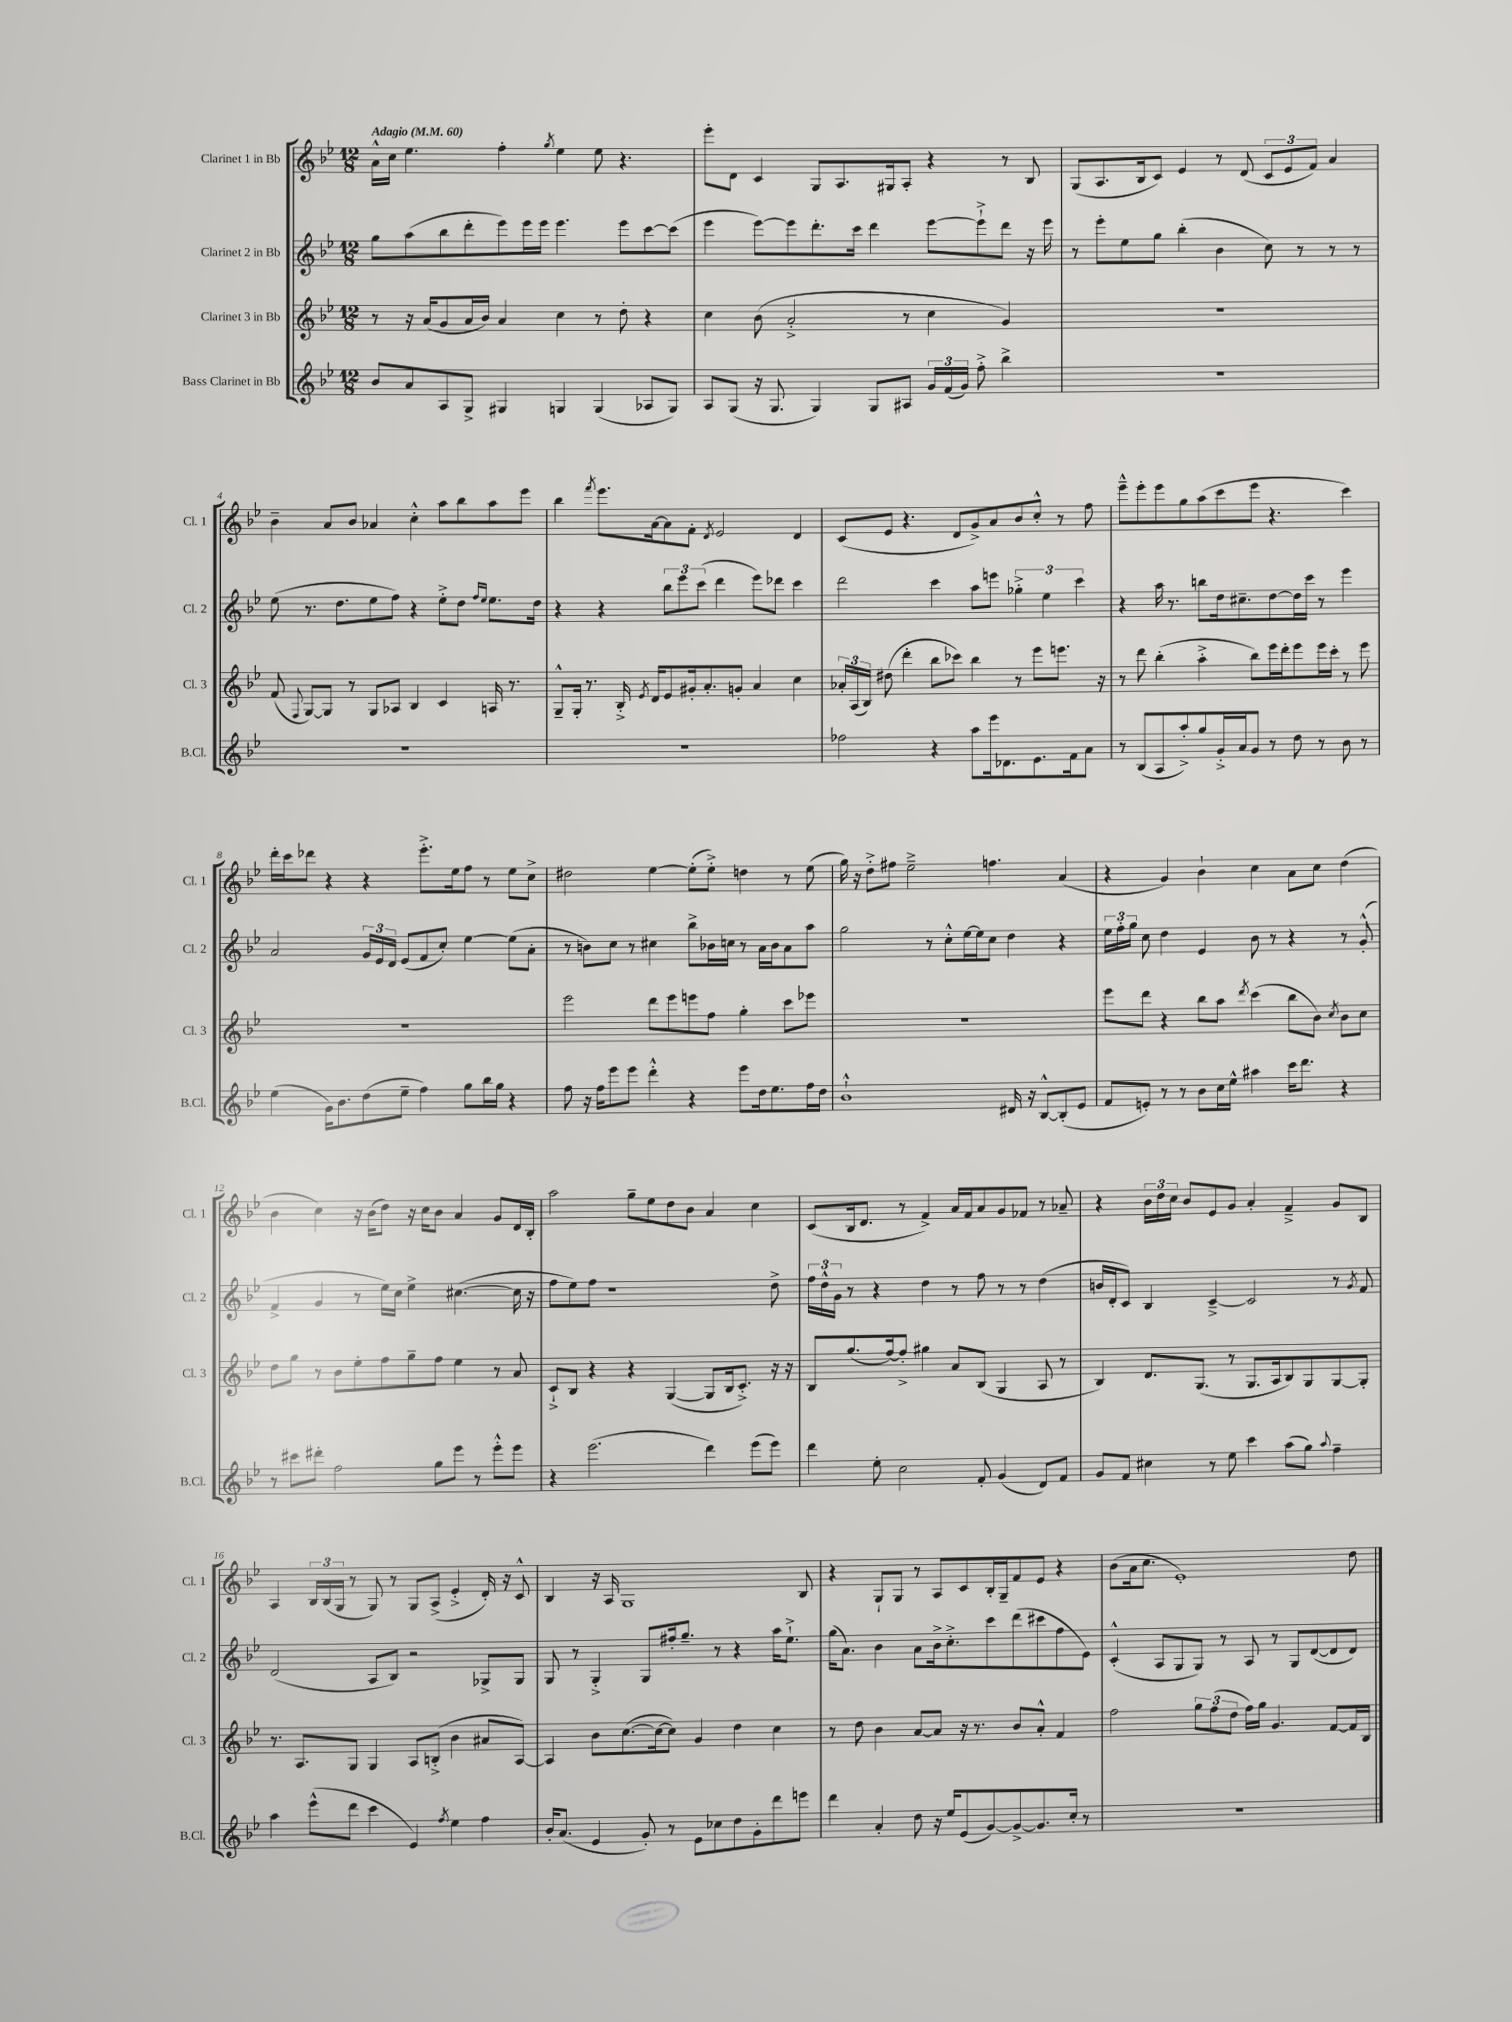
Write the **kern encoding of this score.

**kern	**kern	**kern	**kern
*part4	*part3	*part2	*part1
*staff4	*staff3	*staff2	*staff1
*I"Bass Clarinet in Bb	*I"Clarinet 3 in Bb	*I"Clarinet 2 in Bb	*I"Clarinet 1 in Bb
*I'B.Cl.	*I'Cl. 3	*I'Cl. 2	*I'Cl. 1
*clefG2	*clefG2	*clefG2	*clefG2
*k[b-e-]	*k[b-e-]	*k[b-e-]	*k[b-e-]
*M12/8	*M12/8	*M12/8	*M12/8
*MM60	*MM60	*MM60	*MM60
=1	=1	=1	=1
!	!	!	!LO:TX:a:B:t=Adagio
8b-/L	8r	8gg\L	16a^^\LL
.	.	.	16cc\JJ
8a/	16r	(8aa\	4.ee-\
.	(16a/KL	.	.
8A/	8g/	8bb-\	.
8G^/J	16a/L	8ddd'\	.
.	16b-/JJ)	.	.
4G#X/	4a/	8eee-\)	4ff'\
.	.	16eee-\L	.
.	.	16eee-\JJ	.
.	.	.	8qgg/
4Gn/	4cc\	4.eee-\	4ee-\
(4G/	8r	.	8ee-\
.	8dd'\	8eee-\L	4.r
8A-X/L	4r	[8ccc\	.
8G/J)	.	(8ccc\J]	.
=2	=2	=2	=2
8A/L	4cc\	4eee-\	8eee-'\L
(8G/J	.	.	8d\J
16r	(8b-\	[8eee-\L)	4c/
8.G/	.	.	.
.	2a'^/	8eee-\]	.
4G/)	.	8.ddd'\	8G/L
.	.	.	8.A/
.	.	16ccc\Jk	.
8G/L	.	4ddd\	.
.	.	.	16G#X/k
8A#X/J	8r	.	8A'/J
24g/LL	4cc\	[8eee-\L	4r
(24f/	.	.	.
24g/JJ)	.	.	.
8ff'^\	.	8eee-`^\]	.
4bb-^\	4g/)	8ddd\J	8r
.	.	16r	8B-/
.	.	16eee-\	.
=3	=3	=3	=3
1.r	1.r	8r	(8G/L
.	.	8eee-'\L	8.A/
.	.	8ee-\	.
.	.	.	16B-/k
.	.	8gg\J	8c/J)
.	.	(4bb-'\	4e-/
.	.	4b-\	8r
.	.	.	(8d/
.	.	8cc\)	12c/L
.	.	.	12e-/
.	.	8r	.
.	.	.	12f/J)
.	.	8r	4a/
.	.	8r	.
!!LO:LB:g=z
=4	=4	=4	=4
1.r	(8f/	(8ee-\	4b-~\
.	8qqF/	.	.
.	[8G/L)	8.r	.
.	8G/J]	.	8a/L
.	.	8.dd\L	.
.	8r	.	8b-/J
.	8G/L	8ee-\	4a-X/
.	8A-X/J	8ff\J)	.
.	4B-/	4r	4cc'^^\
.	4c/	8ee-'^\L	8aa\L
.	.	8dd\J	8bb-\
.	.	16qqff/LL	.
.	.	16qqee-/JJ	.
.	16An/	8.ee-\L	8aa\
.	8.r	.	.
.	.	.	8eee-\J
.	.	16dd\Jk	.
=5	=5	=5	=5
1.r	8G~^^/L	4r	4bb-\
.	16G'/Jk	.	.
.	8.r	.	.
.	.	.	8qfff/
.	.	4r	8.eee-\L
.	16B-'^/	.	.
.	8qe-/	.	.
.	16d/KL	.	[16a\k
.	8e-/	12bb-\L	8a\]
.	.	12eee-\	.
.	16g#X'/k	.	8f'\J
.	.	(12ccc\J	.
.	8.a'/	.	.
.	.	.	8qd/
.	.	4ddd\	2e-/
.	8gn'/J	.	.
.	4a/	8eee-\L)	.
.	.	8ddd-X\J	.
.	4cc\	4ccc\	4d/
=6	=6	=6	=6
2ff-X\	24a-X'/LL	2ddd\	(8c/L
.	(24A/	.	.
.	24B-/JJ)	.	.
.	(8dd#X\	.	8e-/J
.	4ddd'\	.	4.r
4r	8bb-\L	4ccc\	.
.	8ccc-X\J)	.	8d/L
8aa\L	4bb-\	8aa\L	8g^/)
16eee-\k	.	8eeen\J	8a/
8.d-X\	.	.	.
.	8r	6gg-X'^\	8b-/
8.e-\	8eee-\L	.	8cc'^^/J
.	.	6ee-\	.
.	8.eeen\J	.	8r
16f\k	.	.	.
.	.	6ccc\	.
8a\J	.	.	8ff\
.	16r	.	.
=7	=7	=7	=7
8r	8r	4r	8eee-~^^\L
(8B-/L	8ddd\	.	8eee-'\
8A/	(4bb-'\	16aa\	8eee-\
.	.	8.r	.
8aa'^/)	.	.	8gg\
8gg/	4aa'^\	8bbn\L	(8aa\
16g'^/L	.	16dd\k	8ccc\
16a/J	.	8.cc#X~\	.
8g/J	8bb-\L)	.	8eee-\J
8r	16eee-\L	[8dd\	4.r
.	16ddd'\J	.	.
8dd\	8eee-\	16dd\L]	.
.	.	16ccc\JJ	.
8r	16eee-\L	8r	.
.	16ccc'\JJ	.	.
8b-\	8r	4eee-\	4ccc\)
8r	8eee-\	.	.
!!LO:LB:g=z
=8	=8	=8	=8
(4ee-\	1.r	2a/	16ddd'\LL
.	.	.	16ccc\J
.	.	.	8ddd-X\J
16g\KL)	.	.	4r
8.b-\	.	.	.
(8dd\	.	24g/LL	4r
.	.	24e-/	.
.	.	24d/JJ	.
8ee-~\J	.	(8e-/L	.
4ff\)	.	8f/	8.eee-'^\L
.	.	8cc'/J)	.
.	.	.	16ee-\k
8gg\L	.	[4ee-\	8ff\J
16bb-\L	.	.	8r
16gg\JJ	.	.	.
4r	.	(8ee-\L]	8ee-\L
.	.	8a'\J	8cc^\J
=9	=9	=9	=9
8ff\	2eee-\	8r	2dd#X\
16r	.	8bn\L)	.
16ff\KL	.	.	.
8eee-\	.	8cc\J	.
8eee-\J	.	8r	.
4ddd'^^\	8ddd\L	4cc#X\	[4ee-\
.	8eee-\	.	.
4r	8eeen\	8bb-^\L	(8ee-'\L]
.	8ff\J	16b-X\L	8ee-'^\J)
.	.	16ccn\JJ	.
8eee-\L	4gg'\	8r	4ddn\
16dd\k	.	16a\LL	.
8.ee-\	.	16b-\J	.
.	8ccc\L	8a\	8r
16ff\L	8eee-X\J	8aa\J	(8ee-\
16dd\JJ	.	.	.
=10	=10	=10	=10
1b-`^^	1.r	2gg\	16gg\)
.	.	.	16r
.	.	.	8dd'^\L
.	.	.	8ff#X\J
.	.	.	2ee-~^\
.	.	8r	.
.	.	8cc'^^\L	.
.	.	[16ee-\L	.
.	.	16ee-\J]	.
.	.	8cc\J	4.ffn\
16d#X/	.	4dd\	.
16r	.	.	.
[8B-^^/L	.	.	.
(8B-'/]	.	4r	(4a/
8e-/J	.	.	.
=11	=11	=11	=11
8f/L	8eee-\L	24ee-\LL	4r
.	.	24ff'\	.
.	.	24gg\JJ	.
8en'/J)	8ddd\J	8cc\	.
8r	4r	4dd\	4g/)
8r	.	.	.
8b-\L	8bb-\L	4e-/	4b-`\
16cc\L	8aa\J	.	.
16ee-^^\JJ	.	.	.
.	8qddd/	.	.
4aa#X\	(4ccc\	8b-\	4cc\
.	.	8r	.
16ccc\KL	8bb-\L	4r	8a\L
8.ddd\J	.	.	.
.	8b-\J)	.	8cc\J
.	8qcc/	.	.
4r	8b-\L	8r	(4dd\
.	8cc\J	(8g'^^/	.
!!LO:LB:g=z
=12	=12	=12	=12
8r	8dd\L	4f^/	4b-\
8ccc#X\L	8gg\J	.	.
8ddd#X'\J	8r	4g/	4cc\)
2ff\	8b-\L	.	.
.	8ee-'\	8r	16r
.	.	.	(16b-\KL
.	8ff\	16ee-\LL)	8dd\J)
.	.	16cc\JJ	.
.	8gg~\	4ee-^\	16r
.	.	.	16cc\KL
8gg\L	8ff\J	.	8b-\J
8eee-\J	4ee-\	([4.cc#X\	4a/
8r	.	.	.
8eee-'^^\L	8r	.	8g/L
8eee-\J	8a/	16cc#\]	16d/L
.	.	16r	16B-'/JJ
=13	=13	=13	=13
4r	8c`^/L	8ff\L	2aa\
.	8B-/J	8ee-\)	.
(2.eee-\	4r	8ff\J	.
.	.	1r	.
.	4r	.	8gg~\L
.	.	.	8ee-\
.	([4G/	.	8dd\
.	.	.	8b-\J
4ddd\)	8G/L]	.	4a/
.	16B-/k	.	.
.	8.c'^/J)	.	.
(8eee-\L	.	.	4cc\
8eee-\J)	16r	8dd^\	.
.	16r	.	.
=14	=14	=14	=14
4ddd\	8B-/L	24ff\LL	(8c/L
.	.	24dd^^\	.
.	.	24g\JJ	.
.	(8.gg/	8r	16B-/k
.	.	.	8.d/J
8ee-'\	.	4r	.
.	[16ff/k)	.	.
2cc\	8ff'^/J]	.	8r
.	4gg#X\	4dd\	4f^/)
.	8a/L	8r	16a/LL
.	.	.	16f/J
8f'/	(8B-/J	8ff\	8a/
(4g/	4G/	8r	8g/
.	.	8r	8f-X/J
8d/L)	8A/	(4dd\	8r
8f/J	8r	.	8a-X~/
=15	=15	=15	=15
8g/L	4B-/)	16bn/LL	4r
.	.	16d'/J	.
8f/J	.	8c/J)	.
4cc#X\	8.d/L	4B-/	24b-\LL
.	.	.	24dd\
.	.	.	24cc\JJ
.	.	.	8b-/L
.	(8.G/J	.	.
8r	.	[4c~^/	8e-/
8ee-\	8r	.	8g/J
4ccc\	8.G/L	2c/]	4a'/
.	16A/k	.	.
(8aa\L	8B-/)	.	4f~^/
8gg\J)	8G/	.	.
8qqaa/	.	.	.
4ff~\	[8G/	8r	8g/L
.	.	8qg/	.
.	8G'/J]	8f/	8B-/J
!!LO:LB:g=z
=16	=16	=16	=16
4aa\	8.r	(2d/	4A/
.	8.A/L	.	.
(8eee-^^\L	.	.	24B-/LL
.	.	.	(24B-/
.	.	.	24G/JJ
8ddd\J	8G/J	.	8r
4ccc\	4G/	8A/L	8G/)
.	.	8B-/J)	8r
4e-/)	8A/L	2r	8G/L
.	(8Bn'^/J	.	(8A^/J
8qff/	.	.	.
4ee-\	4b-\	.	4e-'^/
4ff\	8a#X/L	8G-X^/L	16d'/)
.	.	.	16r
.	[8A/J)	8G-/J	8c^^/
=17	=17	=17	=17
16b-'/KL	4A/]	8G/	4B-/
(8.a/J	.	.	.
.	.	8r	.
4e-/	8b-\L	4G'^/	16r
.	.	.	16A/
.	([8.cc\	.	1G
8g'/)	.	8G/L	.
.	16cc\k_	.	.
8r	8cc\J])	16ff#X'/k	.
.	.	8.gg~/J	.
8e-\L	4g/	.	.
8cc-X\	.	8r	.
8dd\	4dd\	4r	.
8g'\	.	.	.
8ddd\	4cc\	16aa\KL	.
.	.	8.ee-`^\J	.
8eeen\J	.	.	8B-/
=18	=18	=18	=18
4ddd\	8r	(16gg\KL	4r
.	.	8.a\J)	.
.	8dd\	.	.
4a'/	4b-\	4b-\	8G`/L
.	.	.	8G/J
8dd\	[8a/L	8a\L	8r
16r	8a/J]	16b-^\k	8A/L
16ee-/KL	.	8.cc'^\	.
(8e-/	16r	.	8c/
.	8.r	.	.
[8g/)	.	8ccc\	16B-'/L
.	.	.	16G~/J
8g^/_	8b-/L	(8ddd\	8f/
8.g/]	8a'^^/J	8ccc#X\	8e-/J
.	4f/	8ff\	4r
16cc'/Jk	.	.	.
8r	.	8e-\J)	.
=19	=19	=19	=19
1.r	2ff\	(4c'^^/	(8b-\L
.	.	.	16a\k
.	.	.	8.cc\J
.	.	8A/L	.
.	.	8G/	1e-')
.	12gg\L	8G/J)	.
.	(12ff\	.	.
.	.	8r	.
.	12dd\J	.	.
.	16ff\LL)	8A/	.
.	16gg\JJ	.	.
.	4.g/	8r	.
.	.	8G/L	.
.	.	([8d/	.
.	[8f/L	8d/]	.
.	16f/L]	8d/J)	8dd\
.	16B-/JJ	.	.
==	==	==	==
*-	*-	*-	*-
